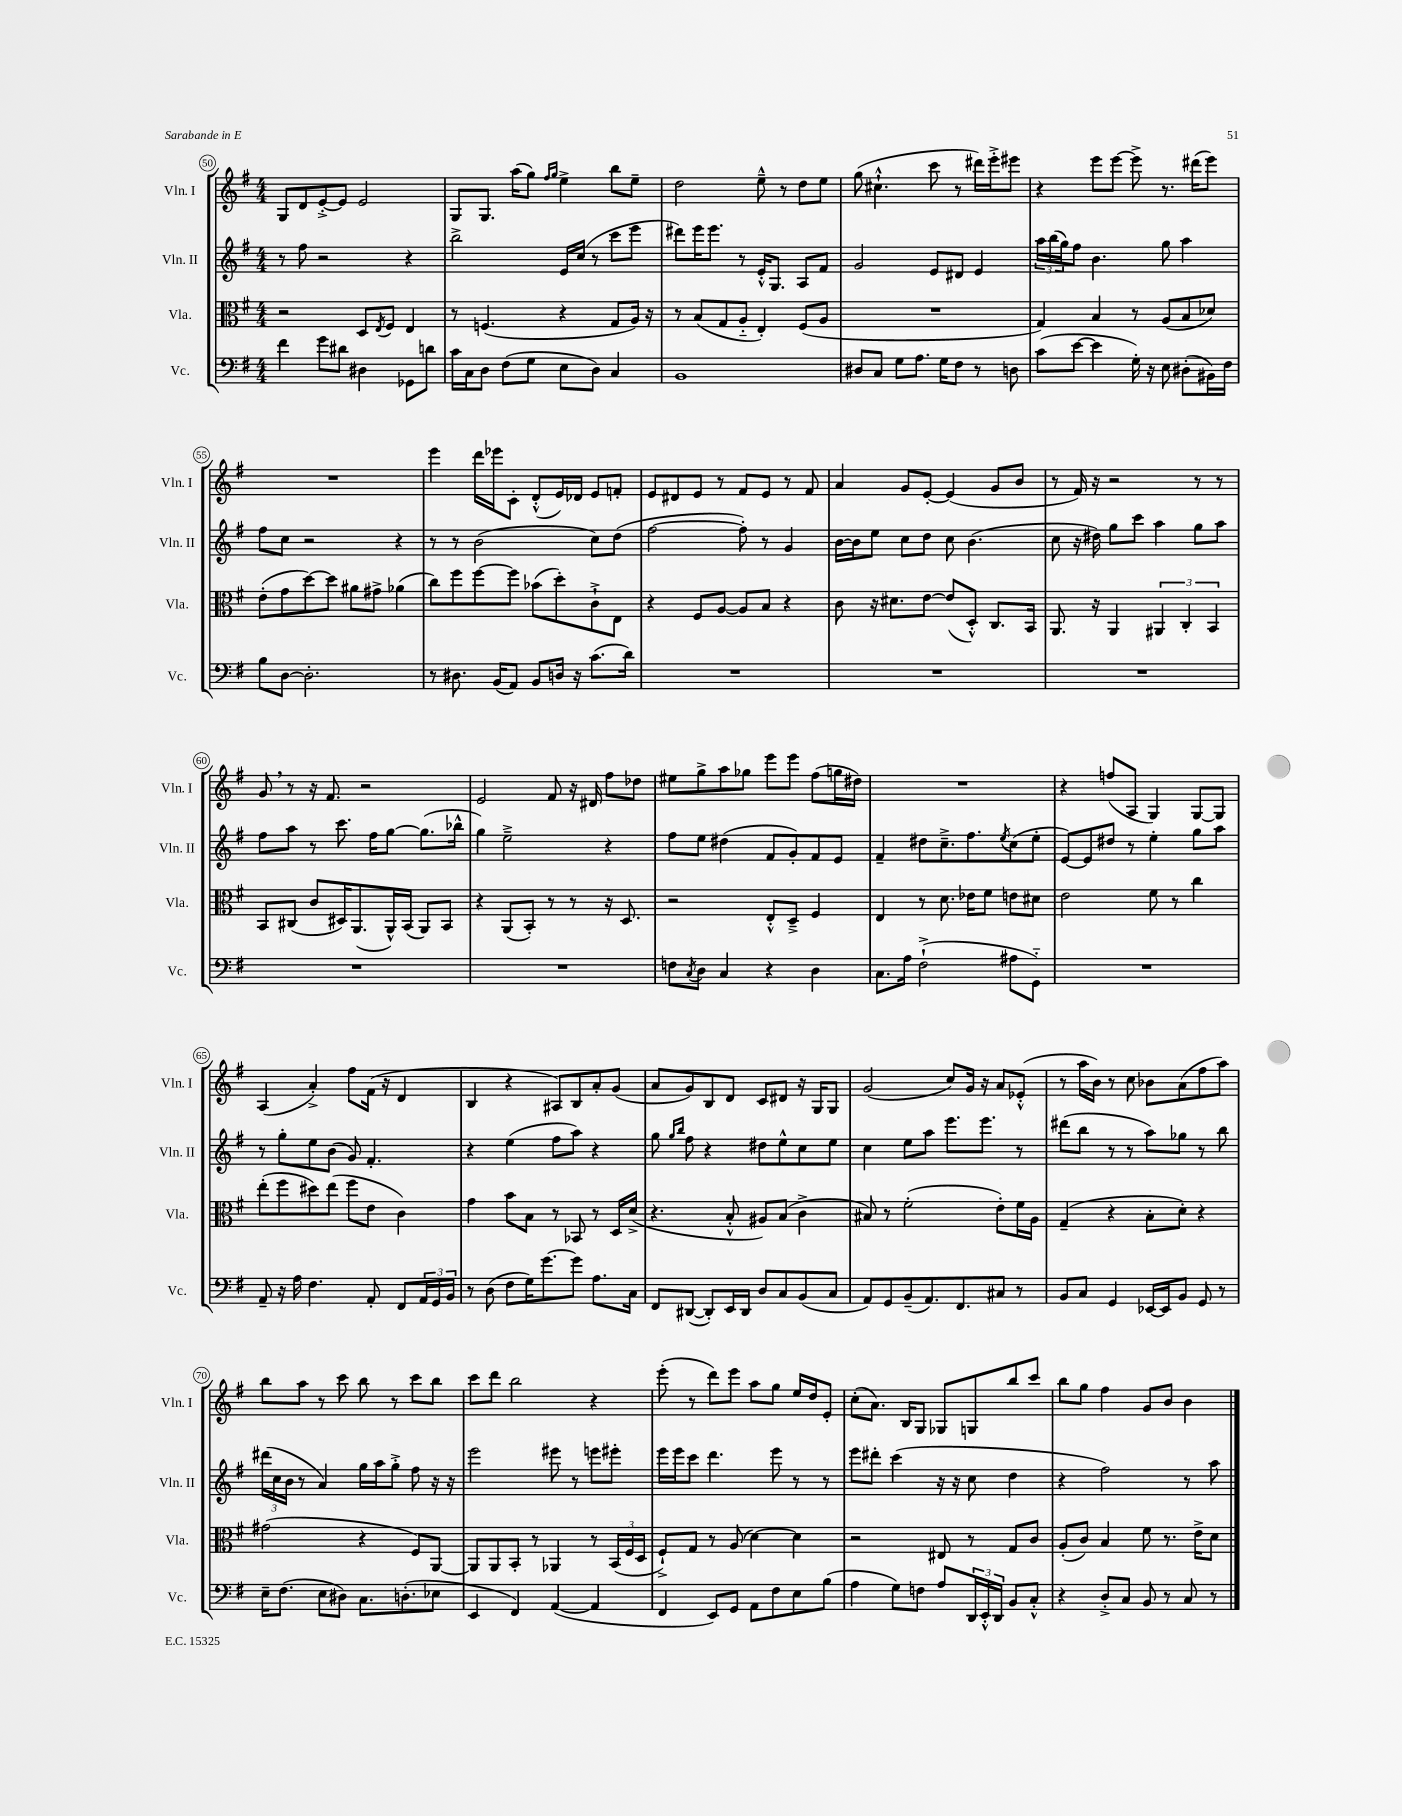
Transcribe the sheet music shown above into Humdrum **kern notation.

**kern	**kern	**kern	**kern
*staff4	*staff3	*staff2	*staff1
*clefF4	*clefC3	*clefG2	*clefG2
*k[f#]	*k[f#]	*k[f#]	*k[f#]
*M4/4	*M4/4	*M4/4	*M4/4
4f#	2r	8r	8G
.	.	8ff#	8d
8g	.	2r	[8e'^
8d#	.	.	8e]
4D#	8D	.	2e
.	8qE	.	.
.	8F#	.	.
8GG-	4E	4r	.
8d	.	.	.
=	=	=	=
16c	8r	2bb^	8G
16C	.	.	.
8D	(4.F	.	8.G
(8F#	.	.	.
.	.	.	(16aa
8G	.	.	8gg)
.	.	.	16qqff#
.	.	.	16qqgg
8E	4r	16e	4ee^
.	.	(16cc	.
8D)	.	8r	.
4C	8G	8ccc	8bb
.	16A)	8eee	8ee~
.	16r	.	.
=	=	=	=
1BB	8r	8ddd#)	2dd
.	(8B	16eee	.
.	.	8.eee	.
.	8G	.	.
.	8A'~	8r	.
.	4E')	16e'^^	8ee~^^
.	.	8.G	.
.	.	.	8r
.	(8F#	8A	8dd
.	8A	8f#	8ee
=	=	=	=
8D#	1r	2g	(8gg
8C	.	.	4.cc#`^^
8G	.	.	.
8.A	.	.	.
.	.	8e	8ccc
16G	.	.	.
8F#	.	8d#	8r
8r	.	4e	16ddd#)
.	.	.	16eee'^
8D	.	.	8eee#
=	=	=	=
(8c	4G)	24aa	4r
.	.	(24bb	.
.	.	24gg)	.
[8e	.	8ff#	.
4e]	4B	4.b	8eee
.	.	.	[8eee
16G')	8r	.	8eee^]
16r	.	.	.
8E	(8A	8gg	8.r
(8D#'	8B	4aa	.
.	.	.	(16ddd#
16BB#)	8d-)	.	8eee)
16F#	.	.	.
=	=	=	=
8B	(8e'	8ff#	1r
[8D	8g	8cc	.
2.D']	[8dd)	2r	.
.	8dd]	.	.
.	8a#	.	.
.	8g#^	.	.
.	(4a-	4r	.
=	=	=	=
8r	8cc)	8r	4eee
8.D#	8ff#	8r	.
.	[8ff#	(2b	16ddd
(16BB	.	.	16eee-
8AA)	8ff#]	.	8c'
8BB	(8b-	.	(8d'^^
16D	8dd')	.	16e)
16r	.	.	16d-
(8.c	8c`^	8cc)	8e
.	8E	(8dd	8f'
16d)	.	.	.
=	=	=	=
1r	4r	[2ff#	8e
.	.	.	8d#
.	8F#	.	8e
.	[8A	.	8r
.	8A]	8ff#'])	8f#
.	8B	8r	8e
.	4r	4g	8r
.	.	.	8f#
=	=	=	=
1r	8c	[16b	4a
.	.	16b]	.
.	16r	8ee	.
.	8.d#	.	.
.	.	8cc	8g
.	[8e	8dd	[8e'
.	(8e]	8cc	(4e]
.	8D'^^)	(4.b	.
.	8.C	.	8g
.	.	.	8b
.	16BB	.	.
=	=	=	=
1r	8.AA	8cc	8r
.	.	16r	16f#)
.	16r	16dd#)	16r
.	4AA	8gg	2r
.	.	8ccc	.
.	6AA#	4aa	.
.	6C'	.	.
.	.	8gg	8r
.	6BB	.	.
.	.	8aa	8r
=	=	=	=
1r	8BB	8ff#	8g
.	(8C#	8aa	8r
.	8c	8r	16r
.	.	.	8.f#
.	16D#)	8.ccc	.
.	(8.AA	.	.
.	.	.	2r
.	.	16ff#	.
.	16AA^^)	[8gg	.
.	(16BB	.	.
.	8AA)	(8.gg]	.
.	8BB	.	.
.	.	16bb-^^	.
=	=	=	=
1r	4r	4gg)	2e
.	(8AA	2ee~^	.
.	8BB')	.	.
.	8r	.	8f#
.	8r	.	16r
.	.	.	16d#
.	16r	4r	8ff#
.	8.D	.	.
.	.	.	8dd-
=	=	=	=
8F	2r	8ff#	8ee#
8qC	.	.	.
8D	.	8ee	8gg^
4C	.	(4dd#	8aa
.	.	.	8gg-
4r	8E'^^	8f#	8eee
.	8D~^	8g')	8eee
4D	4F#	8f#	(8ff#
.	.	8e	16gg
.	.	.	16dd#)
=	=	=	=
8.C	4E	4f#~	1r
16A	.	.	.
(2F#`^	8r	8dd#	.
.	8.d	8.cc~^	.
.	16e-	8.ff#	.
.	8f#	.	.
.	.	8qee	.
8A#	8e	(8cc	.
8GG'~)	8d#	8ee'	.
=	=	=	=
1r	2e	[8e)	4r
.	.	8e]	.
.	.	8dd#	(8ff
.	.	8r	8A
.	8f#	4ee'	4G)
.	8r	.	.
.	4cc	8gg	[8G
.	.	8aa	8G]
=	=	=	=
8AA~	(8ee'	8r	(4A
16r	8ff#	8gg'	.
16A	.	.	.
4.F#	8dd#)	8ee	4a'^)
.	(8ee	(8b	.
.	8ff#	8g)	8ff#
8AA'	8e	4.f#'	(16f#
.	.	.	16r
8FF#	4c)	.	4d
24AA	.	.	.
24GG	.	.	.
24BB	.	.	.
=	=	=	=
8r	4g	4r	4B
(8D	.	.	.
8F#	8b	(4ee	4r
16G)	8B	.	.
[8.g	.	.	.
.	8r	8ff#	8A#)
8g]	8BB-	8aa)	8B
8.A	8r	4r	8a'
.	16D	.	(8g
16C	(16d^	.	.
=	=	=	=
8FF#	4.r	8gg	8a
.	.	16qqgg	.
.	.	16qqbb	.
([8DD#	.	8ff#	8g)
8DD#'])	.	4r	8B
16EE	8B'^^	.	8d
16DD#	.	.	.
8D	8A#)	8dd#	8c
8C	(8B	8ee^^	8d#
(8BB	4c^	8cc	16r
.	.	.	16G
8C	.	8ee	8G
=	=	=	=
8AA)	8B#)	4cc	(2g
8GG	8r	.	.
(8BB~	(2f#'	8ee	.
8.AA)	.	8aa	.
.	.	8.eee	8cc)
8.FF#	.	.	.
.	.	.	16g
.	.	8.eee	16r
8C#	8e')	.	8a
8r	16f#	8r	(8e-'^^
.	16A	.	.
=	=	=	=
8BB	(4G~	(8ddd#	8r
8C	.	8bb	16aa
.	.	.	16b)
4GG	4r	8r	8r
.	.	8r	8cc
[16EE-	8B'	8aa)	8b-
16EE-]	.	.	.
8BB	8d')	8gg-	(8a
8GG	4r	8r	8ff#
8r	.	8bb	8aa)
=	=	=	=
16E~	(2g#	(24ddd#	8bb
.	.	24cc	.
(8.F#	.	.	.
.	.	24b	.
.	.	8r	8aa
8E	.	4a)	8r
8D#)	.	.	8ccc
8.C	4r	16gg	8bb
.	.	16aa	.
.	.	8gg'^	8r
(8.D'	.	.	.
.	8F#)	8ff#	8ccc
8E-	[8AA	16r	8bb
.	.	16r	.
=	=	=	=
4EE	8AA]	2eee	8ccc
.	8AA	.	8ddd
4FF#)	8BB'	.	2bb
.	8r	.	.
([4AA	4AA-	8eee#	.
.	.	8r	.
4AA]	8r	8eee	4r
.	(24BB	8eee#'	.
.	24F#	.	.
.	24D	.	.
=	=	=	=
4FF#	8F#`^)	16eee	(8eee'
.	.	16eee	.
.	8G	8ccc	8r
8EE)	8r	4.ddd	8ddd)
8GG	(8A	.	8eee
8AA	[4d)	.	8aa
8F#	.	8eee	8gg
8E	4d]	8r	16ee
.	.	.	16dd
(8B	.	8r	8e'
=	=	=	=
4A	2r	8eee	(8cc'
.	.	8ddd#'	8.a)
8G)	.	(4ccc	.
.	.	.	16B
8F	.	.	8G
8A	8E#	16r	8G-
.	.	16r	.
24DD	8r	8cc	8G
24EE'^^	.	.	.
24DD	.	.	.
8BB	8G	4dd	8bb
8C'^^	8c	.	8ccc
=	=	=	=
4r	(8A'	4r	8bb
.	8c)	.	8gg
8D'^	4B	2ff#)	4ff#
8C	.	.	.
8BB	8f#	.	8g
8r	8.r	.	8b
8C	.	8r	4b
.	16e^	.	.
8r	8d	8aa	.
==	==	==	==
*-	*-	*-	*-
